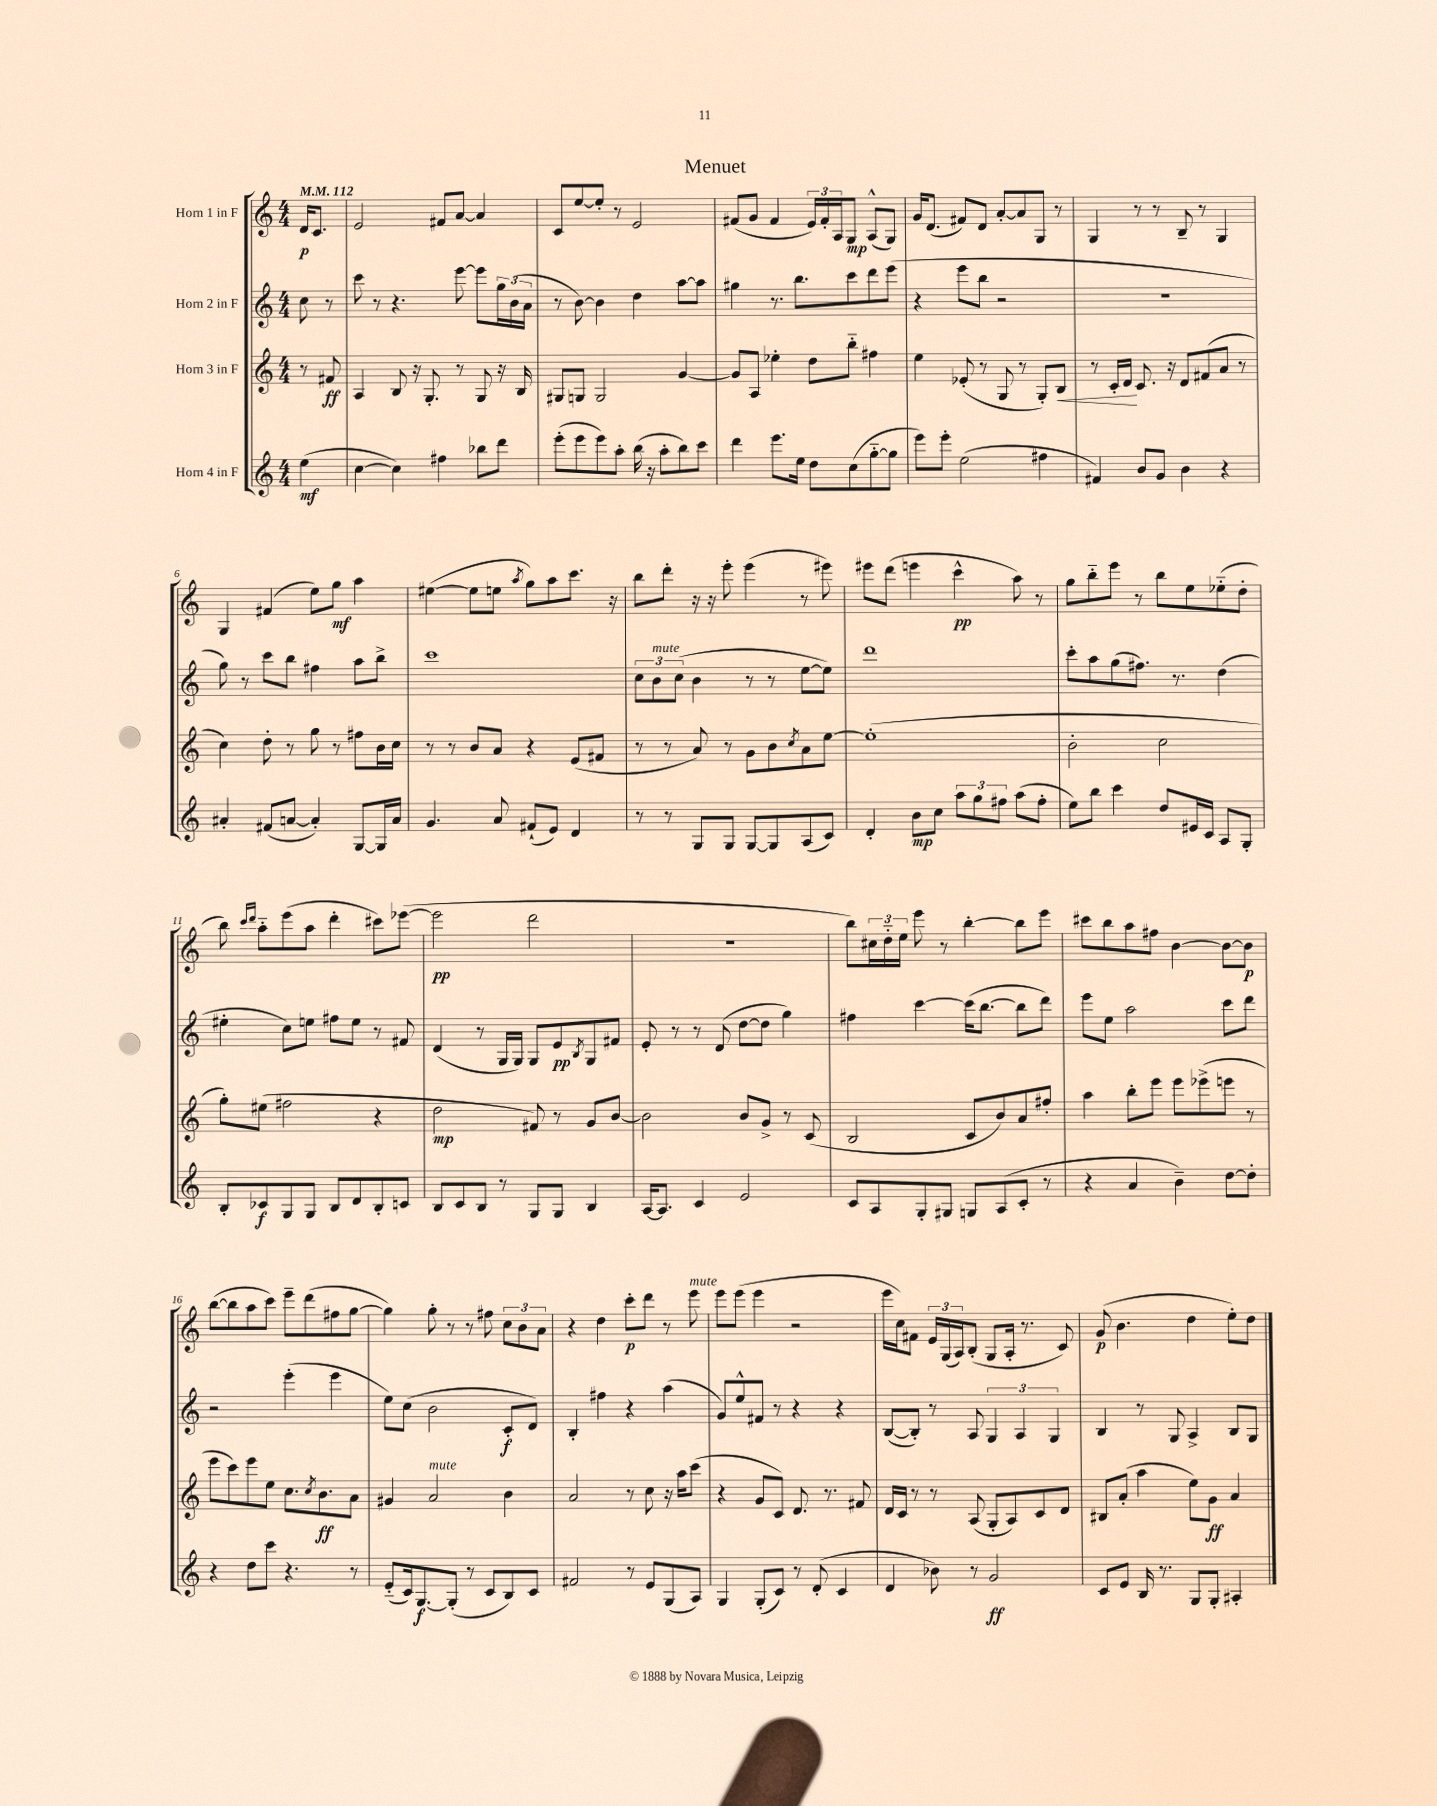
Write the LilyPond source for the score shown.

\header { title = "Menuet" }
<<
\new StaffGroup <<
\new Staff = "s0" \with { instrumentName = "Horn 1 in F" } {
    \clef treble \key c \major \numericTimeSignature \time 4/4 \partial 4 \tempo 4 = 112
    d'16\p c'8. |
    e'2 fis'8 a'8~ a'4 |
    c'8 e''8~ e''8-. r8 e'2 |
    fis'8( g'8 fis'4 \tuplet 3/2 { e'16) fis'16-. a16 } g8\mp a8-^( g8) |
    g'16 d'8.( fis'8) d'8 a'8~-. a'8 g8 r8 |
    g4 r8 r8 b8-- r8 g4 |
    g4 fis'4( e''8) g''8\mf a''4 |
    eis''4~( eis''8 e''8 \acciaccatura { a''8 } g''8) a''8 c'''8. r16 |
    b''8 d'''8-. r16 r16 e'''8-. e'''4( r8 eis'''8) |
    eis'''8 d'''8( e'''4 c'''4-^\pp a''8) r8 |
    g''8 b''8-_ e'''8 r8 b''8 e''8 ees''8-_( d''8-. |
    b''8) \grace { c'''16 d'''16 } a''8-_ e'''8( a''8 d'''4-. cis'''8) ees'''8~( |
    ees'''2\pp d'''2 |
    R1 |
    b''8) \tuplet 3/2 { cis''16 d''16-_ e''16 } e'''8 r8 b''4~-. b''8 e'''8 |
    cis'''8 b''8 a''8 fis''8 b'4~ b'8~ b'8\p |
    b''8~( b''8 a''8 c'''8) e'''8-- d'''8( fis''8 g''8~ |
    g''4) g''8-. r8 r8 fis''8 \tuplet 3/2 { c''8 b'8 a'8 } |
    r4 d''4 c'''8-.\p d'''8 r8 e'''8^\markup { \italic "mute" } |
    e'''8 e'''8( e'''4 r2 |
    e'''16 c''16) fis'8 \tuplet 3/2 { e'16 g16( a16) } b8-.( g8 a16-. r8. c'8) |
    g'8\p( b'4. d''4 e''8-.) d''8 \bar "|." |
}
\new Staff = "s1" \with { instrumentName = "Horn 2 in F" } {
    \clef treble \key c \major \numericTimeSignature \time 4/4 \partial 4
    c''8 r8 |
    c'''8 r8 r4. e'''8~ e'''8 \tuplet 3/2 { g''16 b'16( a'16 } |
    r8 b'8~) b'4 d''4 a''8~ a''8 |
    gis''4 r8. b''8. c'''8 d'''8 e'''8( |
    r4 e'''8 b''8 r2 |
    R1 |
    g''8) r8 c'''8 b''8 fis''4 a''8 b''8-> |
    c'''1 |
    \tuplet 3/2 { c''8 b'8^\markup { \italic "mute" } c''8( } b'4 r8 r8 e''8~ e''8) |
    d'''1 |
    c'''8-. a''8 g''8( fis''8.) r8. d''4( |
    eis''4-. c''8) e''8 fis''8 e''8 r8 fis'8 |
    d'4( r8 g16 g16) g8 e'8\pp \acciaccatura { b8 } g8 fis'8 |
    e'8-. r8 r8 d'8( d''8~ d''8 g''4) |
    fis''4 c'''4~ c'''16( b''8.~ b''8 d'''8) |
    e'''8 e''8 a''2 c'''8 d'''8 |
    r2 e'''4-.( e'''4 |
    e''8) c''8( b'2 c'8-.\f d'8) |
    b4-. fis''4 r4 a''4( |
    g'8) e''8-^ fis'8 r8 r4 r4 |
    b8~( b8-.) r8 a8 \tuplet 3/2 { g4 a4 g4 } |
    b4 r8 g8 a4-> b8 g8 \bar "|." |
}
\new Staff = "s2" \with { instrumentName = "Horn 3 in F" } {
    \clef treble \key c \major \numericTimeSignature \time 4/4 \partial 4
    r8 fis'8\ff |
    a4 b8 r16 g8.-. r8 g8 r16 b16 |
    gis8 g8 g2 g'4~ |
    g'8 a8 ees''4-. d''8 b''8-_ fis''4 |
    e''4 ees'8-.( r8 g8 r8 g8-.) b8\< |
    r8 c'16-. d'16\! c'8. r16 d'8 fis'8( a'8 r8 |
    c''4) d''8-. r8 g''8 r8 fis''8 b'16 c''16 |
    r8 r8 b'8 a'8 r4 e'8( fis'8 |
    r8 r8 a'8) r8 g'8 b'8 \acciaccatura { c''8 } a'8 e''8~ |
    e''1-.( |
    b'2-. c''2 |
    g''8-.) eis''8( fis''2 r4 |
    d''2\mp fis'8) r8 g'8 b'8~ |
    b'2 b'8 g'8-> r8 c'8( |
    b2 c'8 b'8) a'8 fis''8-. |
    a''4 b''8-. e'''8 e'''8 ees'''8->( e'''8 r8 |
    e'''8 c'''8) e'''8 e''8 c''8. \acciaccatura { c''8 } b'8.\ff a'8 |
    gis'4 a'2^\markup { \italic "mute" } b'4 |
    a'2 r8 c''8 r16 a''16 c'''8( |
    r4 g'8 c'8) d'8. r8. fis'8 |
    d'16 c'16 r8 r8 a8( g8-. a8) c'8 d'8 |
    bis8 a'8-.( a''4 e''8) g'8\ff a'4 \bar "|." |
}
\new Staff = "s3" \with { instrumentName = "Horn 4 in F" } {
    \clef treble \key c \major \numericTimeSignature \time 4/4 \partial 4
    e''4\mf( |
    c''4~ c''4) fis''4 bes''8 d'''8 |
    e'''8-.( e'''8 e'''8) a''8-. b''16( r16 a''8-. b''8) c'''8 |
    d'''4 e'''8. e''16 d''8 c''8( g''8~-_ g''8 |
    e'''8) e'''8-. e''2( fis''4 |
    fis'4) b'8 g'8 b'4 r4 |
    ais'4-. fis'8( a'8~ a'4-.) g8~ g16 a'16 |
    g'4. a'8 fis'8-!( e'8) d'4 |
    r8 r8 g8 g8 g8~ g8 a8( c'8) |
    d'4-. b'8\mp c''8 \tuplet 3/2 { a''8 g''8 fis''8 } a''8( fis''8-. |
    e''8) b''8 c'''4 d''8 eis'16 c'16 a8 g8-. |
    b8-. ces'8\f g8 g8 b8 d'8 b8-. c'8 |
    b8 c'8 b8 r8 g8 g8 b4 |
    a16~ a8. c'4 e'2 |
    c'8 a8 g8-. gis8 g8 a8( c'8-. r8 |
    r4 a'4 b'4--) d''8~ d''8-. |
    r4 d''8 c'''8 r4. r8 |
    e'8-_( c'16) g8.~\f g8-.( r8 c'8 b8) c'8 |
    fis'2 r8 e'8 g8( a8) |
    g4 g8-.( c'8) r8 d'8-.( c'4 |
    d'4 bes'8) r8 g'2\ff |
    c'8 e'8 b16 r8. g8 g8-. ais4-. \bar "|." |
}
>>
>>
